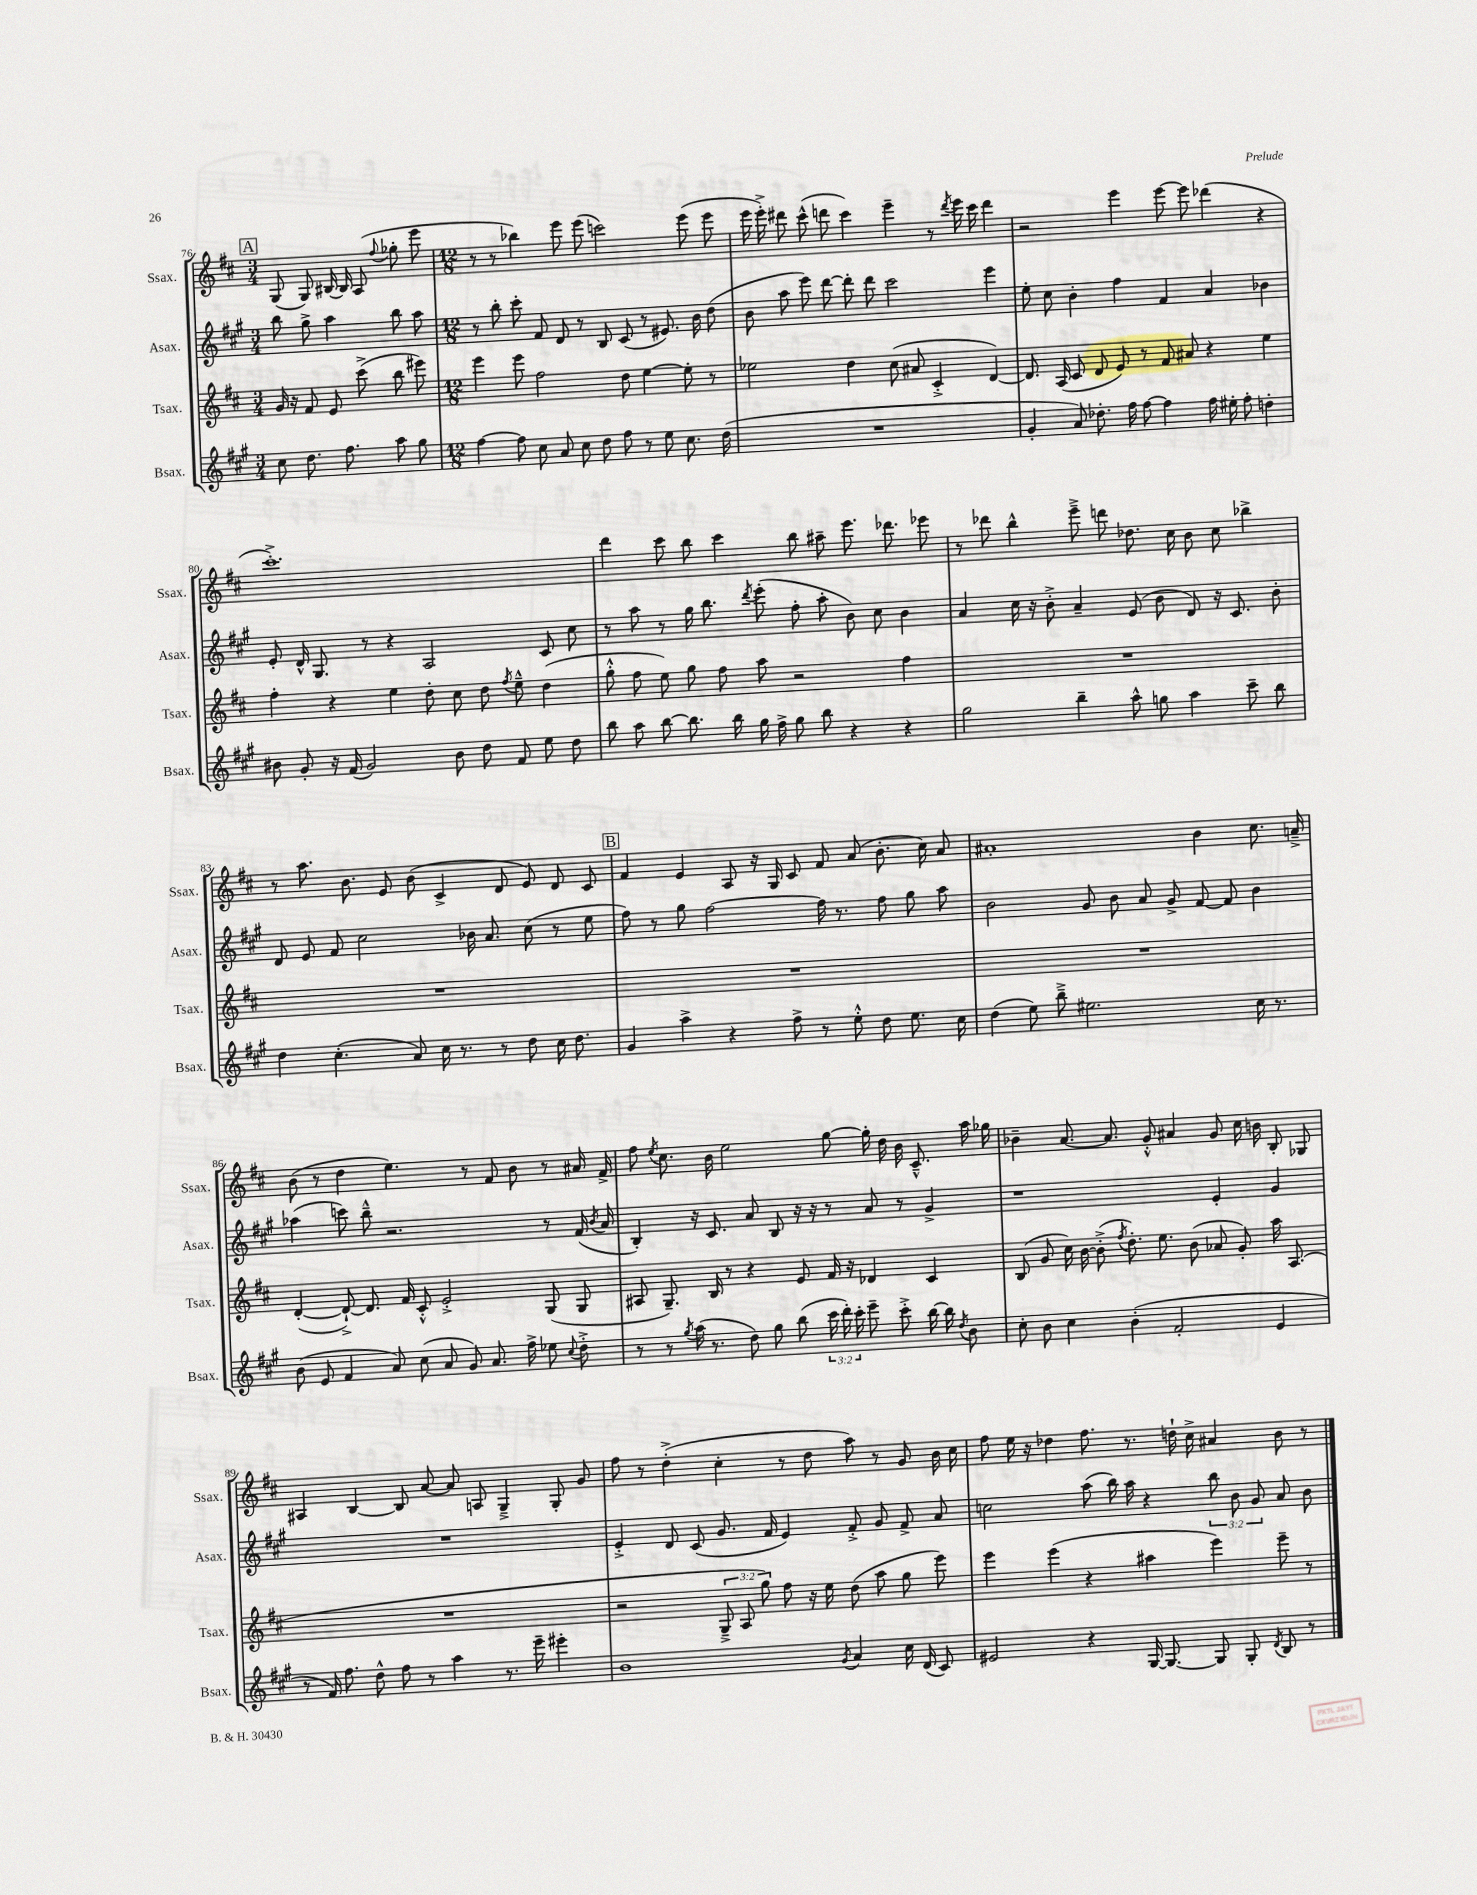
<<
\new StaffGroup <<
\new Staff = "s0" \with { instrumentName = "Ssax." shortInstrumentName = "Ssax." } {
    \clef treble \key d \major \numericTimeSignature \time 3/4
    \autoBeamOff \mark \markup { \box "A" } g8( g8) bis16~ bis16 a8( \appoggiatura { fis''8 } ges''8-. e'''8 |
    \numericTimeSignature \time 12/8 r8 r8 bes''4) e'''8 e'''8( c'''2) e'''8( e'''8 |
    e'''16 e'''16-.->) dis'''8 cis'''8-^( d'''8 cis'''4) e'''4-- r8 \acciaccatura { d'''8 } e'''16 cis'''16 d'''4 |
    r2 e'''4 e'''8~ e'''8 des'''4( r4 |
    cis'''1.-.->) |
    d'''4 cis'''8 b''8 cis'''4 b''8 ais''8-- e'''8. des'''8. ees'''8 |
    r8 des'''8 b''4-^ e'''8---> d'''8 des''8. cis''16 b'8 cis''8 bes''4-> |
    r8 a''8. b'8. e'8 b'8( cis'4-> d'8 e'8) d'8 cis'8 |
    \mark \markup { \box "B" } fis'4 e'4 a8 r16 g16 cis'8 fis'8 a'8( b'8.-. cis''16) a'8 |
    ais'1-. b'4 cis''8. a'16---> |
    b'8( r8 d''4 e''4.) r8 fis'8 b'8 r8 ais'16 fis'16-> |
    fis''8 \acciaccatura { e''8 } cis''8. b'16 e''2 g''8~ g''16-. d''16 b'16 cis'8.---^ a''16 ges''16 |
    bes'4-- a'8.~ a'8. g'8-.-^ ais'4 g'8 cis''16 b'16 b8-. ges8 |
    ais4 b4~ b8 a'8~ a'8 a8 g4---> g8-. g'8 |
    fis''8 r8 d''4-.->( cis''4-. r8 d''8 a''8) r8 g'8 b'16 cis''16 |
    fis''8 e''16 r16 des''4 fis''8. r8. d''16-! cis''16-> ais'4 b'8 r8 \bar "|." |
}
\new Staff = "s1" \with { instrumentName = "Asax." shortInstrumentName = "Asax." } {
    \clef treble \key a \major \numericTimeSignature \time 3/4 \override Staff.TupletNumber.text = #tuplet-number::calc-fraction-text
    \autoBeamOff \mark \markup { \box "A" } b''8 gis''8-> a''4 b''8 a''8 |
    \numericTimeSignature \time 12/8 r8 b''8-. cis'''8-. fis'8 d'8 r8 b8 cis'8( r8 eis'8.) b'16 d''8( |
    b'8 a''8 e'''8) d'''8~ d'''8-. d'''8 cis'''2 e'''4 |
    e''8-. cis''8 b'4-. fis''4 fis'4 a'4 bes'4 |
    e'8-. d'16-^ gis8. r8 r4 a2 cis'8 cis''8 |
    r8 a''8 r8 gis''16 b''8. \acciaccatura { d'''8 } e'''8-.( fis''8-. a''8-. b'8) cis''8 b'4 |
    a'4 cis''16 r16 b'8-.-> a'4-- e'8( b'8 d'8) r16 cis'8. b'8-. |
    d'8 e'8 fis'8 cis''2 bes'16 a'8. cis''8( r8 e''8 |
    \mark \markup { \box "B" } fis''8) r8 gis''8 fis''2~ fis''16 r8. fis''8 gis''8 a''8 |
    b'2 gis'8 b'8 a'8 gis'8-> fis'8~ fis'8 b'4 |
    aes''4( c'''8) b''8---^ r2. r8 fis'16( \acciaccatura { b'8 } a'16 |
    b4-.) r16 cis'8. a'8 b8 r16 r16 r8 a'8 r8 gis'4-> |
    r1 e'4-. gis'4 |
    R1. |
    e'4-.-> d'8 cis'8( gis'8. fis'16 e'4) fis'8-.-> gis'8 fis'8-> a'8 |
    c''2 a''8( b''16) a''16 r4 \tuplet 3/2 { b''8 b'8 gis'8 } a'8 b'8 \bar "|." |
}
\new Staff = "s2" \with { instrumentName = "Tsax." shortInstrumentName = "Tsax." } {
    \clef treble \key d \major \numericTimeSignature \time 3/4 \override Staff.TupletNumber.text = #tuplet-number::calc-fraction-text
    \autoBeamOff \mark \markup { \box "A" } g'16 r16 fis'8 e'8 cis'''8->( b''8 eis'''8) |
    \numericTimeSignature \time 12/8 e'''4 e'''8 fis''2 d''8 e''4~ e''8-. r8 |
    ees''2 d''4 cis''8( ais'8 cis'4-.-> d'4~) |
    d'8. a16( cis'8 d'8 e'8) r8 fis'8 ais'8 r4 e''4 |
    fis''4-. r4 e''4 d''8-. cis''8 d''8 \acciaccatura { fis''8 } e''8---^ d''4( |
    g''8-.-^ fis''8 e''8) g''8 fis''8 a''8 r2 fis''4 |
    R1. |
    R1. |
    \mark \markup { \box "B" } R1. |
    R1. |
    d'4~-.( d'8~-!->) d'8. fis'16 cis'8-.-^ e'2-.-> g8( g8 |
    ais8 g8.--) b16 r8 r4 e'8 fis'16 r16 des'4 cis'4 |
    b8( g'8 cis''16) b'16~ b'8-.->( \acciaccatura { fis''8 } d''8.-.) e''8. b'8( aes'8 g'8-.) a''16 a8.( |
    R1. |
    r2 \tuplet 3/2 { g8---> a8 g''8) } fis''8 r16 e''16 d''8( a''8 g''8 e'''8) |
    e'''4 e'''4( r4 ais''4 e'''4) e'''8-- r8 \bar "|." |
}
\new Staff = "s3" \with { instrumentName = "Bsax." shortInstrumentName = "Bsax." } {
    \clef treble \key a \major \numericTimeSignature \time 3/4 \override Staff.TupletNumber.text = #tuplet-number::calc-fraction-text
    \autoBeamOff \mark \markup { \box "A" } cis''8 d''8. fis''8. a''8 gis''8 |
    \numericTimeSignature \time 12/8 fis''4~ fis''8 cis''8 a'8 cis''8 d''8 fis''8 r8 e''8 cis''8. d''16( |
    R1. |
    gis'4-. a'8) des''8.-. fis''16 fis''8~ fis''4 fis''16 eis''16-. fis''8-. d''4-. |
    bis'8 gis'8-. r16 fis'16( gis'2) bis'8 d''8 fis'8 e''8 d''8 |
    b''8 a''8 b''8~ b''8. b''16 gis''16 fis''16-> gis''8 b''8 r4 r4 |
    gis''2 b''4-- a''8-^ g''8 a''4 cis'''8-- b''8 |
    d''4 cis''4.-.( a'8) cis''16 r8. r8 d''8 cis''16 d''8. |
    \mark \markup { \box "B" } gis'4 a''4-> r4 fis''8-> r8 e''8-.-^ d''8 e''8. cis''16 |
    d''4( e''8) b''8---> eis''2. cis''16 r8. |
    b'8( e'8 fis'4 a'8) cis''8( a'8 gis'8) a'8. fis''16-> ees''8 \appoggiatura { cis''8 } d''8-.-> |
    r8 r8 \acciaccatura { gis''8 } a''16( r8. d''8) gis''8 b''8( \tuplet 3/2 { cis'''16 d'''16-.) cis'''16-. } e'''8-- cis'''8-.-> b''16~ b''16 \acciaccatura { d''8 } b'8 |
    cis''8-. b'8 cis''4 b'4-.( fis'2-. e'4 |
    r8 fis'16) fis''8. d''8-^ fis''8 r8 a''4 r8. e'''16-- eis'''4-. |
    b'1 \acciaccatura { gis'8 } a'4 cis''16 d'16( cis'8) |
    eis'2 r4 gis16~ gis8.~ gis8 gis8-. \acciaccatura { d'8 } b8 r8 \bar "|." |
}
>>
>>
\layout { \context { \Score currentBarNumber = #76 } }
